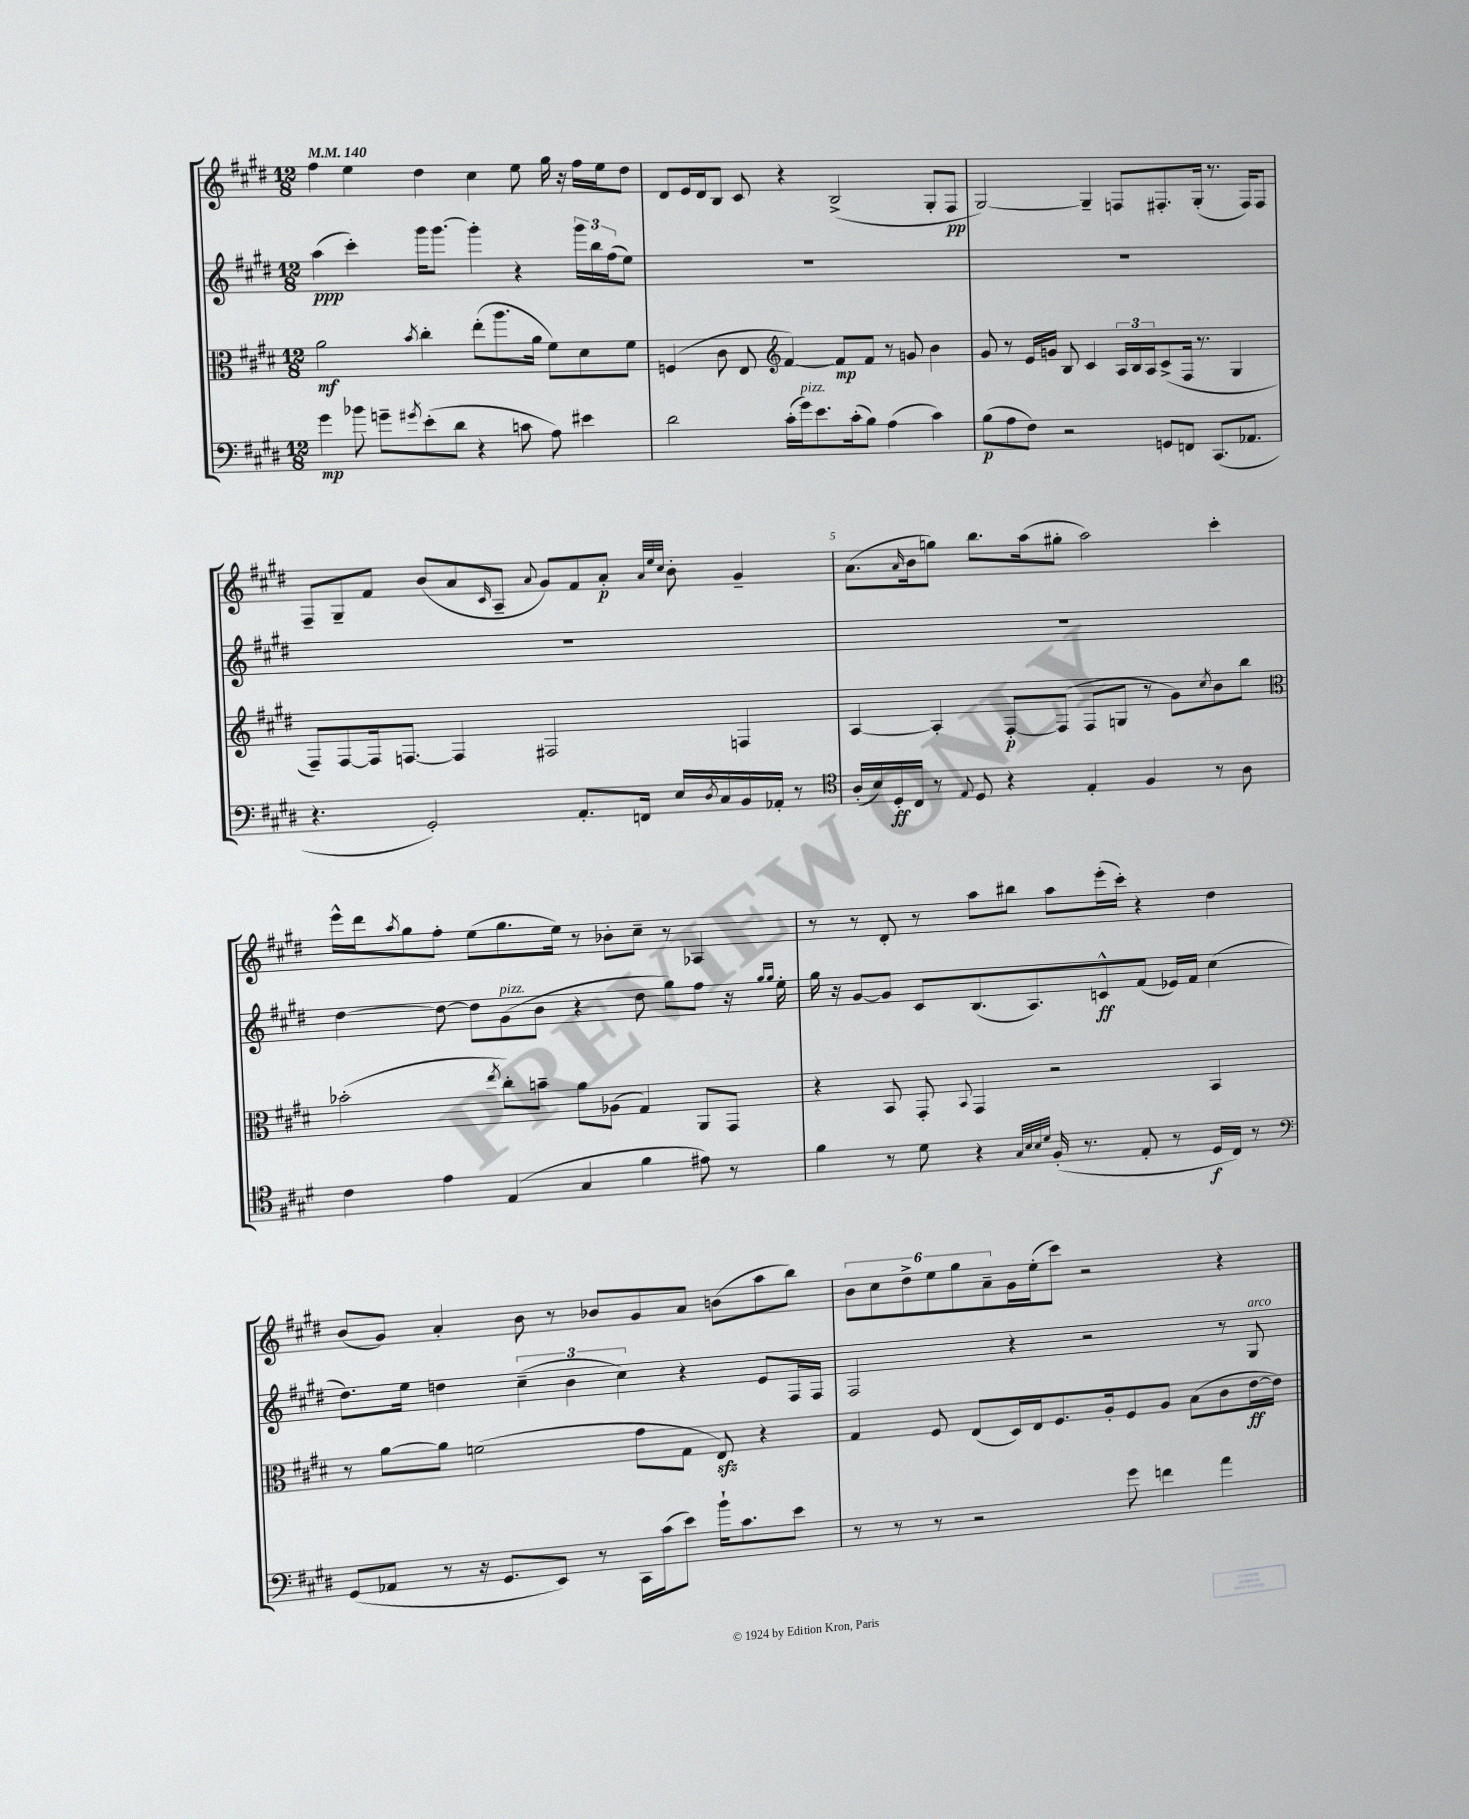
<<
\new StaffGroup <<
\new Staff = "s0" {
    \clef treble \key e \major \numericTimeSignature \time 12/8 \tempo 4 = 140
    fis''4 e''4 dis''4 cis''4 e''8 gis''16 r16 fis''16 e''16 dis''8 |
    dis'8 e'16 dis'16 b8 cis'8 r4 b2->( gis8-. fis8\pp |
    gis2~) gis4-- f8 fis8.-. gis16-.( r8. fis16) fis8 |
    fis8-- gis8-- fis'8 b'8( a'8 \grace { cis'16 } a8-- \appoggiatura { a'8 } gis'8) fis'8 a'8-.\p \grace { a'32 e''32 cis''32 } b'8-. gis'4-- |
    a'8.( \grace { a'16 } b'16 g''8) b''8. a''16( gis''8-. a''2) cis'''4-. |
    e'''16-^ dis'''16 \acciaccatura { a''8 } gis''8 fis''8-. e''8( gis''8. e''16) r8 bes'8-. cis''8-- r8 aes4 |
    r8 r8 dis'8-. r8 a''8 bis''8 a''8 e'''16-.( cis'''16-.) r4 dis''4 |
    b'8( gis'8) a'4-. b'8 r8 bes'8 gis'8 a'8 b'8( a''8 b''8) |
    \tuplet 6/4 { b'8 cis''8 dis''8-> e''8 gis''8 a'8-- } gis'16 e''16-.( cis'''8) r2 r4 \bar "|." |
}
\new Staff = "s1" {
    \clef treble \key e \major \numericTimeSignature \time 12/8
    a''4\ppp( cis'''4-.) gis'''16 gis'''8.~ gis'''4-. r4 \tuplet 3/2 { gis'''16 b''16 fis''16( } e''8) |
    R1. |
    R1. |
    R1. |
    R1. |
    dis''4~ dis''8~ dis''8 gis'8^\markup { \italic "pizz." }( b'8 r4 dis''8 gis''8) fis''8 r16 \grace { gis''16 gis''16 } e''16-. |
    gis''16 r16 gis'8~ gis'8 cis'8 b8.( a8.) c'8-^\ff fis'8( ees'16) fis'16 cis''4( |
    dis''8.) e''16 d''4 \tuplet 3/2 { cis''4--( b'4 cis''4) } r4 e'8 fis16 fis16 |
    fis2 r4 r2 r8 gis8^\markup { \italic "arco" } \bar "|." |
}
\new Staff = "s2" {
    \clef alto \key e \major \numericTimeSignature \time 12/8
    a'2\mf \acciaccatura { b'8 } cis''4-. e''8-.( a''8. a'16 fis'8) dis'8 fis'8 |
    f4( cis'8 e8 \clef treble fis'4~) fis'8\mp fis'8 r8 g'8 b'4 |
    gis'8 r8 e'16 g'16 b8 cis'4 \tuplet 3/2 { a16 b16 a16 } cis'8->( fis16 r8. gis4 |
    fis8--) fis8~ fis16 f8.~ f4 fis2 f4 |
    a4~ a4-. fis8~-.\p fis8( fis8 g8 r8 gis'8) \acciaccatura { cis''8 } b'8 b''8 |
    \clef alto bes'2-.( \acciaccatura { e''8 } cis''8-.) b'8-- a'8 aes8( gis4) a,8 gis,8 |
    r4 b,8 gis,8-. \appoggiatura { b,8 } gis,4 r2 b,4 |
    r8 a'8~ a'8 f'2( gis'8 gis8 e8\sfz) r4 |
    gis4 fis8 e8( dis16) e16 fis8. a16-. fis8 a8 b8( cis'8 e'16~\ff e'16) \bar "|." |
}
\new Staff = "s3" {
    \clef bass \key e \major \numericTimeSignature \time 12/8
    gis'4\mp bes'8 g'8-- \acciaccatura { gis'8 } e'8-.( dis'8 r4 c'8 a8) eis'4 |
    dis'2 cis'16-.( gis'16^\markup { \italic "pizz." }) e'8. cis'16-.( b8) a4( cis'4) |
    b8\p( a8 fis8) r2 g,8 f,8 cis,8.( aes,8. |
    r4. gis,2-.) a,8.-. f,16 e16 \acciaccatura { dis8 } cis16 b,16 aes,16-. r8 |
    \clef tenor a16-.( b16) dis16-.\ff cis16 r8 \appoggiatura { e8 } dis8 r4 e4-. fis4 r8 a8 |
    cis'4 e'4 e4( gis4 fis'4 eis'8) r8 |
    fis'4 r8 dis'8 r4 \grace { gis32 b32 b32 dis'32 } fis16-.( r8. e8-. r8 dis16\f cis16) r8 |
    \clef bass gis,8( aes,8 r8 r16 gis,8. e,8) r8 cis,16 cis'16( e'8) b'16-! cis'8. e'8 |
    r8 r8 r8 r2 gis'8 f'4 a'4 \bar "|." |
}
>>
>>
\layout { \context { \Score \override BarNumber.break-visibility = ##(#f #t #t) barNumberVisibility = #(every-nth-bar-number-visible 5) } }
